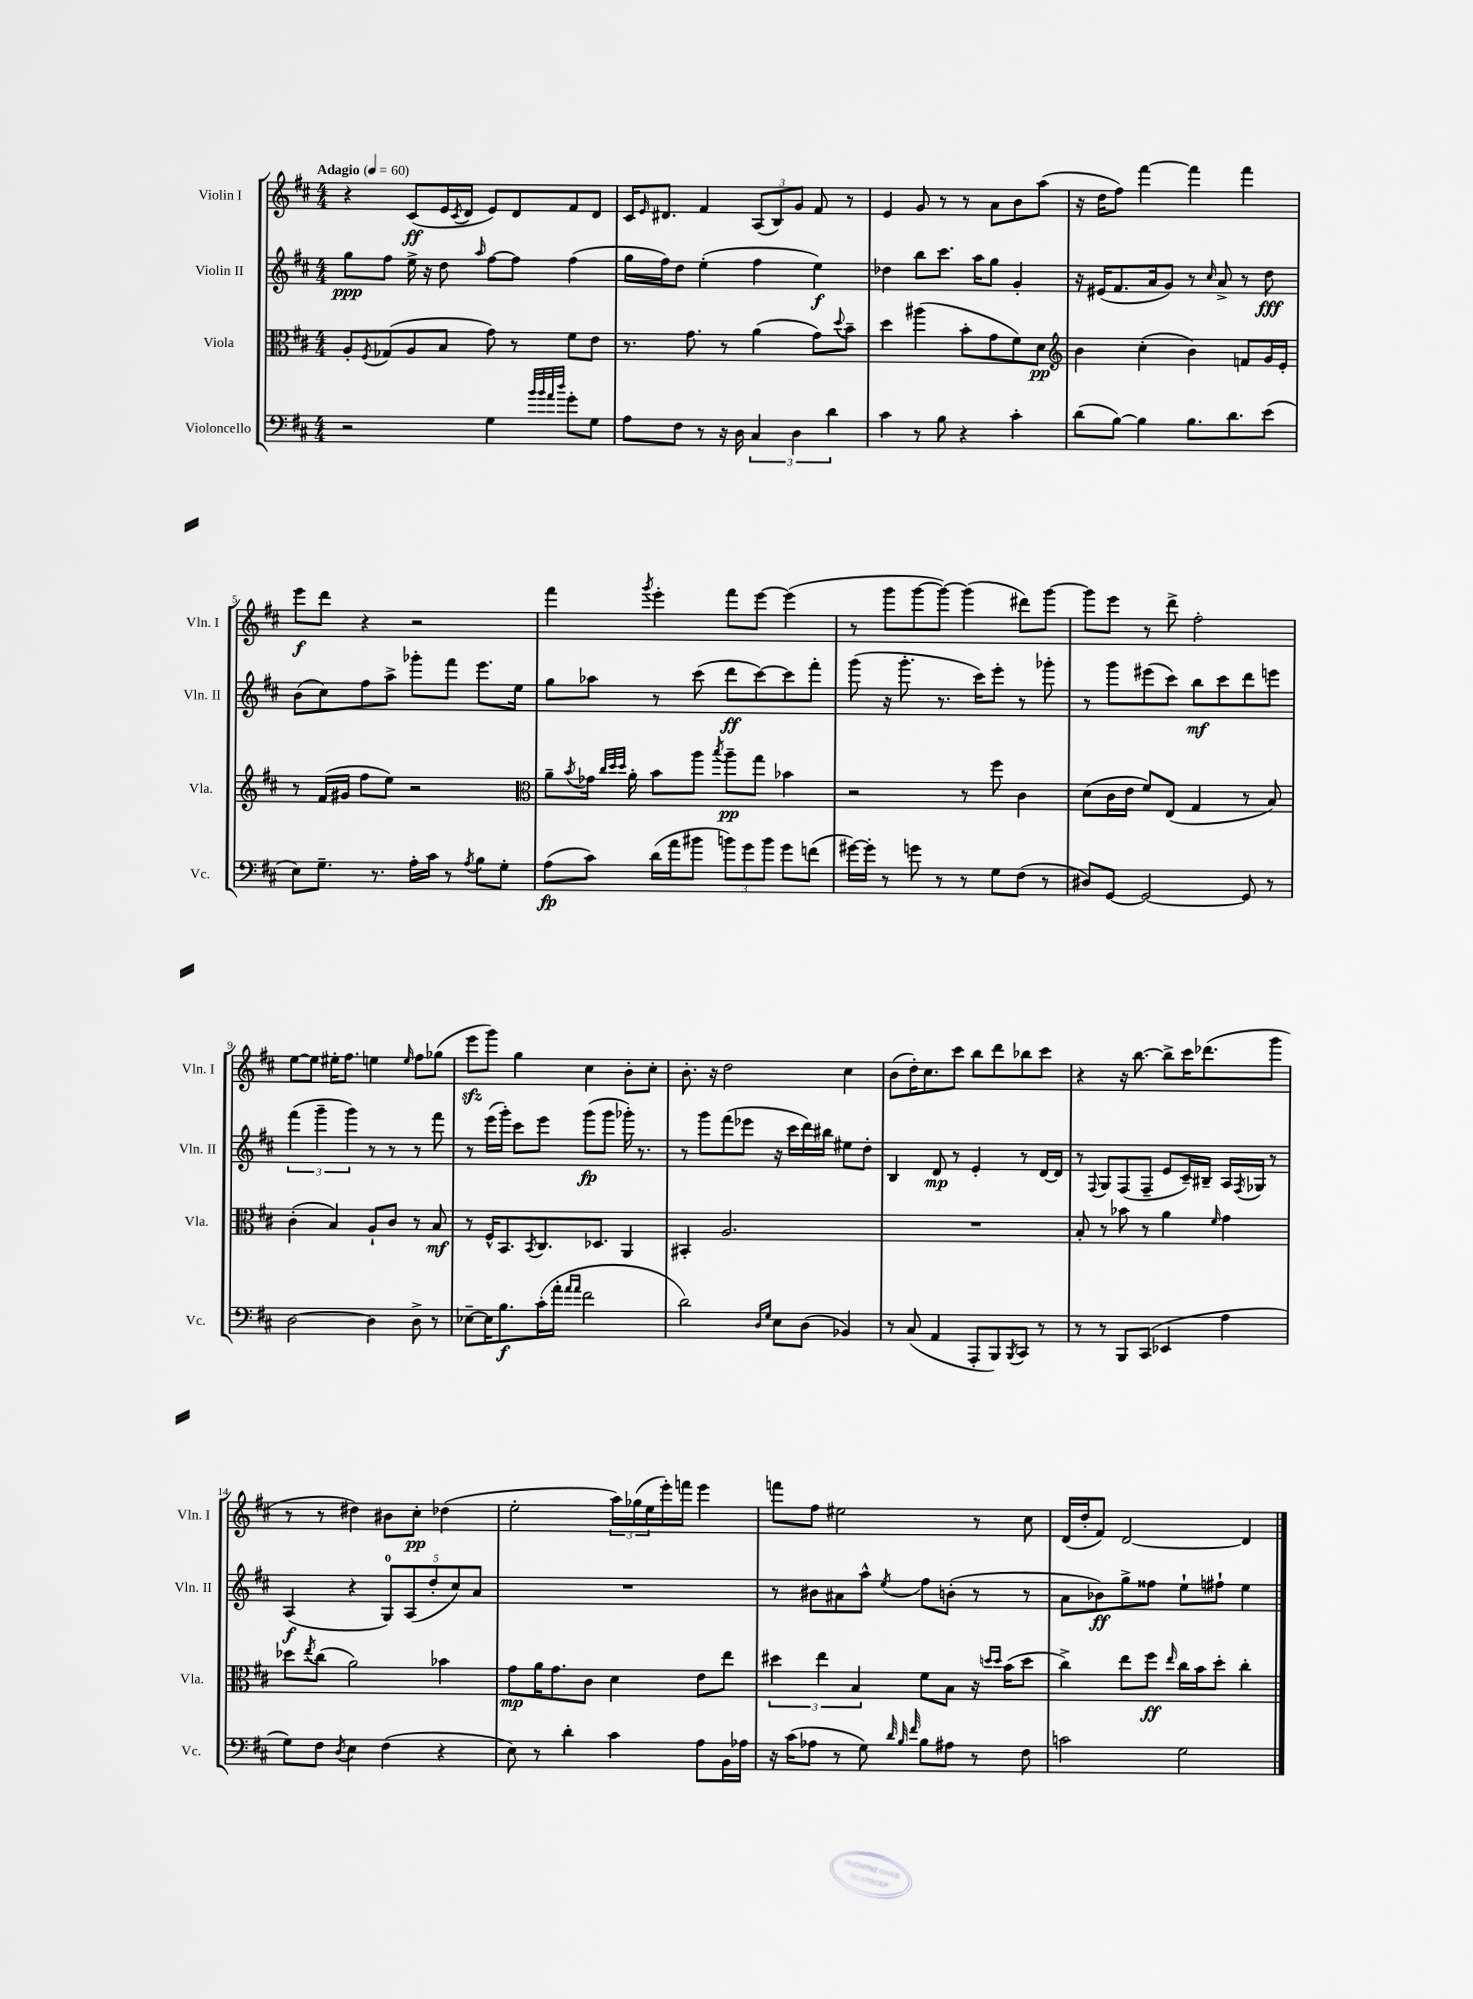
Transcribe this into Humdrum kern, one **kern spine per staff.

**kern	**kern	**kern	**kern
*staff4	*staff3	*staff2	*staff1
*clefF4	*clefC3	*clefG2	*clefG2
*k[f#c#]	*k[f#c#]	*k[f#c#]	*k[f#c#]
*M4/4	*M4/4	*M4/4	*M4/4
*MM60	*MM60	*MM60	*MM60
2r	8A'	8gg	4r
.	8qF#	.	.
.	(8G-	8ff#	.
.	8A	16ee^	(8c#
.	.	16r	.
.	8B	8dd	16e
.	.	.	8qc#
.	.	.	16d
.	.	16qqaa	.
4G	8g)	[8ff#	8e)
.	8r	8ff#]	8d
32qqb	.	.	.
32qqb	.	.	.
32qqa	.	.	.
32qqdd	.	.	.
8g'	8f#	(4ff#	8f#
8G	8e	.	8d
=	=	=	=
8A	8.r	16gg	16c#
.	.	.	16qqe
.	.	16ff#)	8.d#
8F#	.	8dd	.
.	8.g	.	.
8r	.	(4ee'	4f#
16r	8r	.	.
16D	.	.	.
6C#	(4a	4ff#	(12A
.	.	.	12B)
6D	.	.	12g
.	8g)	4ee)	8f#
6d	.	.	.
.	8qqdd	.	.
.	8b~	.	8r
=	=	=	=
4c#	4dd	4dd-	4e
8r	(4aa#	8bb	8g
8B	.	8.ccc#	8r
4r	8b'	.	8r
.	.	16aa	.
.	8g	8gg	8a
4c#'	8f#)	4g'	8b
.	8d	.	(8aa
=	=	=	=
*	*clefG2	*	*
(8d	4b	16r	16r
.	.	(16e#	16dd
[8B)	.	8.f#	8ff#)
4B]	(4cc#'	.	[4fff#
.	.	16a	.
.	.	8g)	.
8.B	4b)	8r	4fff#]
.	.	16qqcc#	.
.	.	8a^	.
8.d	.	.	.
.	8f	8r	4fff#
(8e	16g	8dd	.
.	16e'	.	.
=	=	=	=
8E)	8r	(8b	8eee
8.G~	(16f#	8cc#)	8ddd
.	16g#	.	.
.	8ff#	8ff#	4r
8.r	.	.	.
.	8ee)	8aa^	.
16A'	2r	8ggg-'	2r
16c#	.	.	.
8r	.	8fff#	.
8qA	.	.	.
8B	.	8.eee	.
8G'	.	.	.
.	.	16ee	.
=	=	=	=
*	*clefC3	*	*
(8A	8a~	8gg	4fff#
.	8qb	.	.
8c#)	16g-	8aa-	.
.	32qqcc#	.	.
.	32qqdd	.	.
.	32qqdd	.	.
.	16a'	.	.
.	.	.	8qggg
(16d	8b	8r	4eee'
16a	.	.	.
8b#	8aa	(8ccc#	.
.	8qbb	.	.
12b)	8aa~	8ddd	8fff#
12g	.	.	.
.	8gg	[8ccc#)	[8eee
12b	.	.	.
8g	4b-	8ccc#]	(4eee]
(8f	.	8fff#'	.
=	=	=	=
[16g#)	2r	(8ggg	8r
16g#']	.	.	.
8r	.	16r	8ggg
.	.	8.ggg'	.
8g	.	.	[8ggg
8r	.	8.r	8ggg_)
8r	8r	.	(4ggg]
.	.	16ccc#)	.
8G	8ff#	8eee'	.
(8F#	4c#	8r	8ddd#)
8r	.	8ggg-'	[8ggg
=	=	=	=
8D#)	(8d	8r	8ggg]
[8GG	16c#	8ggg	8eee
.	16e	.	.
2GG_	8f#)	(8eee#	8r
.	(8E	8ccc#)	8ddd^
.	4G	8bb	2ff#'
.	.	8ccc#	.
8GG]	8r	8ddd	.
8r	8B)	8eee	.
=	=	=	=
[2D	(4c#'	(6fff#	[8ee
.	.	.	8ee]
.	.	6ggg~	.
.	4B)	.	16ee#'
.	.	.	8.ff#
.	.	6ggg)	.
4D]	8A`	8r	4ee
.	8c#	8r	.
.	.	.	16qqee
8D^	8r	8r	8ff#
8r	8B	8fff#	(8gg-
=	=	=	=
[8E-~	8r	8r	8eee
16E-]	16F#^^	(16eee	8ggg)
8.B	8.BB	16ggg')	.
.	.	8ccc#	4gg
.	8qBB	.	.
(16c#'	8.C#	8eee	.
16a'	.	.	.
16qqa	.	.	.
16qqa	.	.	.
2f#	.	(8ggg	4cc#
.	8.D-	.	.
.	.	8ggg	.
.	4AA	16ggg-')	8b'
.	.	8.r	.
.	.	.	8cc#'
=	=	=	=
2d)	4BB#'	8r	8.b'
.	.	8ggg	.
.	.	.	16r
.	2.A	(8fff#	2dd
.	.	8eee-	.
16qqD	.	.	.
16qqG	.	.	.
8E	.	16r	.
.	.	16ccc#	.
(8D	.	16ddd)	.
.	.	16bb#	.
4BB-)	.	8ee#	4cc#
.	.	8dd'	.
=	=	=	=
8r	1r	4B	(8b
(8C#	.	.	16dd')
.	.	.	8.cc#
4AA	.	8d	.
.	.	8r	8ccc#
8AAA'	.	4e'	8bb
8BBB)	.	.	8ddd
8qBBB	.	.	.
8CC#	.	8r	8bb-
8r	.	[16d	8ccc#
.	.	16d]	.
=	=	=	=
8r	8B'	8r	4r
.	.	8qqF#	.
8r	8r	8G	.
8BBB	8b-	(8F#	16r
.	.	.	[8.bb
(8CC#	8r	8F#~	.
4EE-	4a	8e	8bb^]
.	.	16c#~)	16ccc#
.	.	16B#~	(8.ddd-
.	16qqf#	.	.
4A	4g	16A	.
.	.	8qF#	.
.	.	16G-	.
.	.	8r	8ggg
=	=	=	=
8G)	8dd-	(4A	8r
.	8qee	.	.
8F#	(8cc#	.	8r
8qD	.	.	.
4E	2a)	4r	4dd#)
(4F#	.	10G)	8b#
.	.	(10A	.
.	.	.	8cc#'
.	.	10dd'	.
4r	4b-	.	(4dd-
.	.	10cc#)	.
.	.	10a	.
=	=	=	=
8E)	8g	1r	2ee'
8r	16a	.	.
.	8.g	.	.
4d'	.	.	.
.	8c#	.	.
4c#	4d	.	24aa)
.	.	.	(24gg-
.	.	.	24ee
.	.	.	16eee')
.	.	.	16fff
8A	8e	.	4eee
16BB	8ee	.	.
16A-	.	.	.
=	=	=	=
16r	6dd#	8r	8fff
(16c#	.	.	.
8A-	.	8b#	8ff#
.	6ee	.	.
8r	.	8a#	2ee#
.	6B	.	.
8G)	.	8aa^^	.
32qqd	.	.	.
32qqB	.	.	.
32qqf#	.	8qee	.
8B	8f#	8ff#	.
8A#	8B	(8b'	.
8r	16r	8r	8r
.	16qqdd	.	.
.	16qqdd	.	.
.	(16b	.	.
8F#	8dd	8r	8cc#
=	=	=	=
2c	4cc#^)	8a	(16d
.	.	.	16dd'
.	.	8b-)	8f#)
.	8ee	8gg^	[2d
.	8ff#	8ff##	.
.	16qqee	.	.
2G	16cc#	8ee`	.
.	16b	.	.
.	8dd'	8ff#`	.
.	4cc#'	4ee	4d]
==	==	==	==
*-	*-	*-	*-
